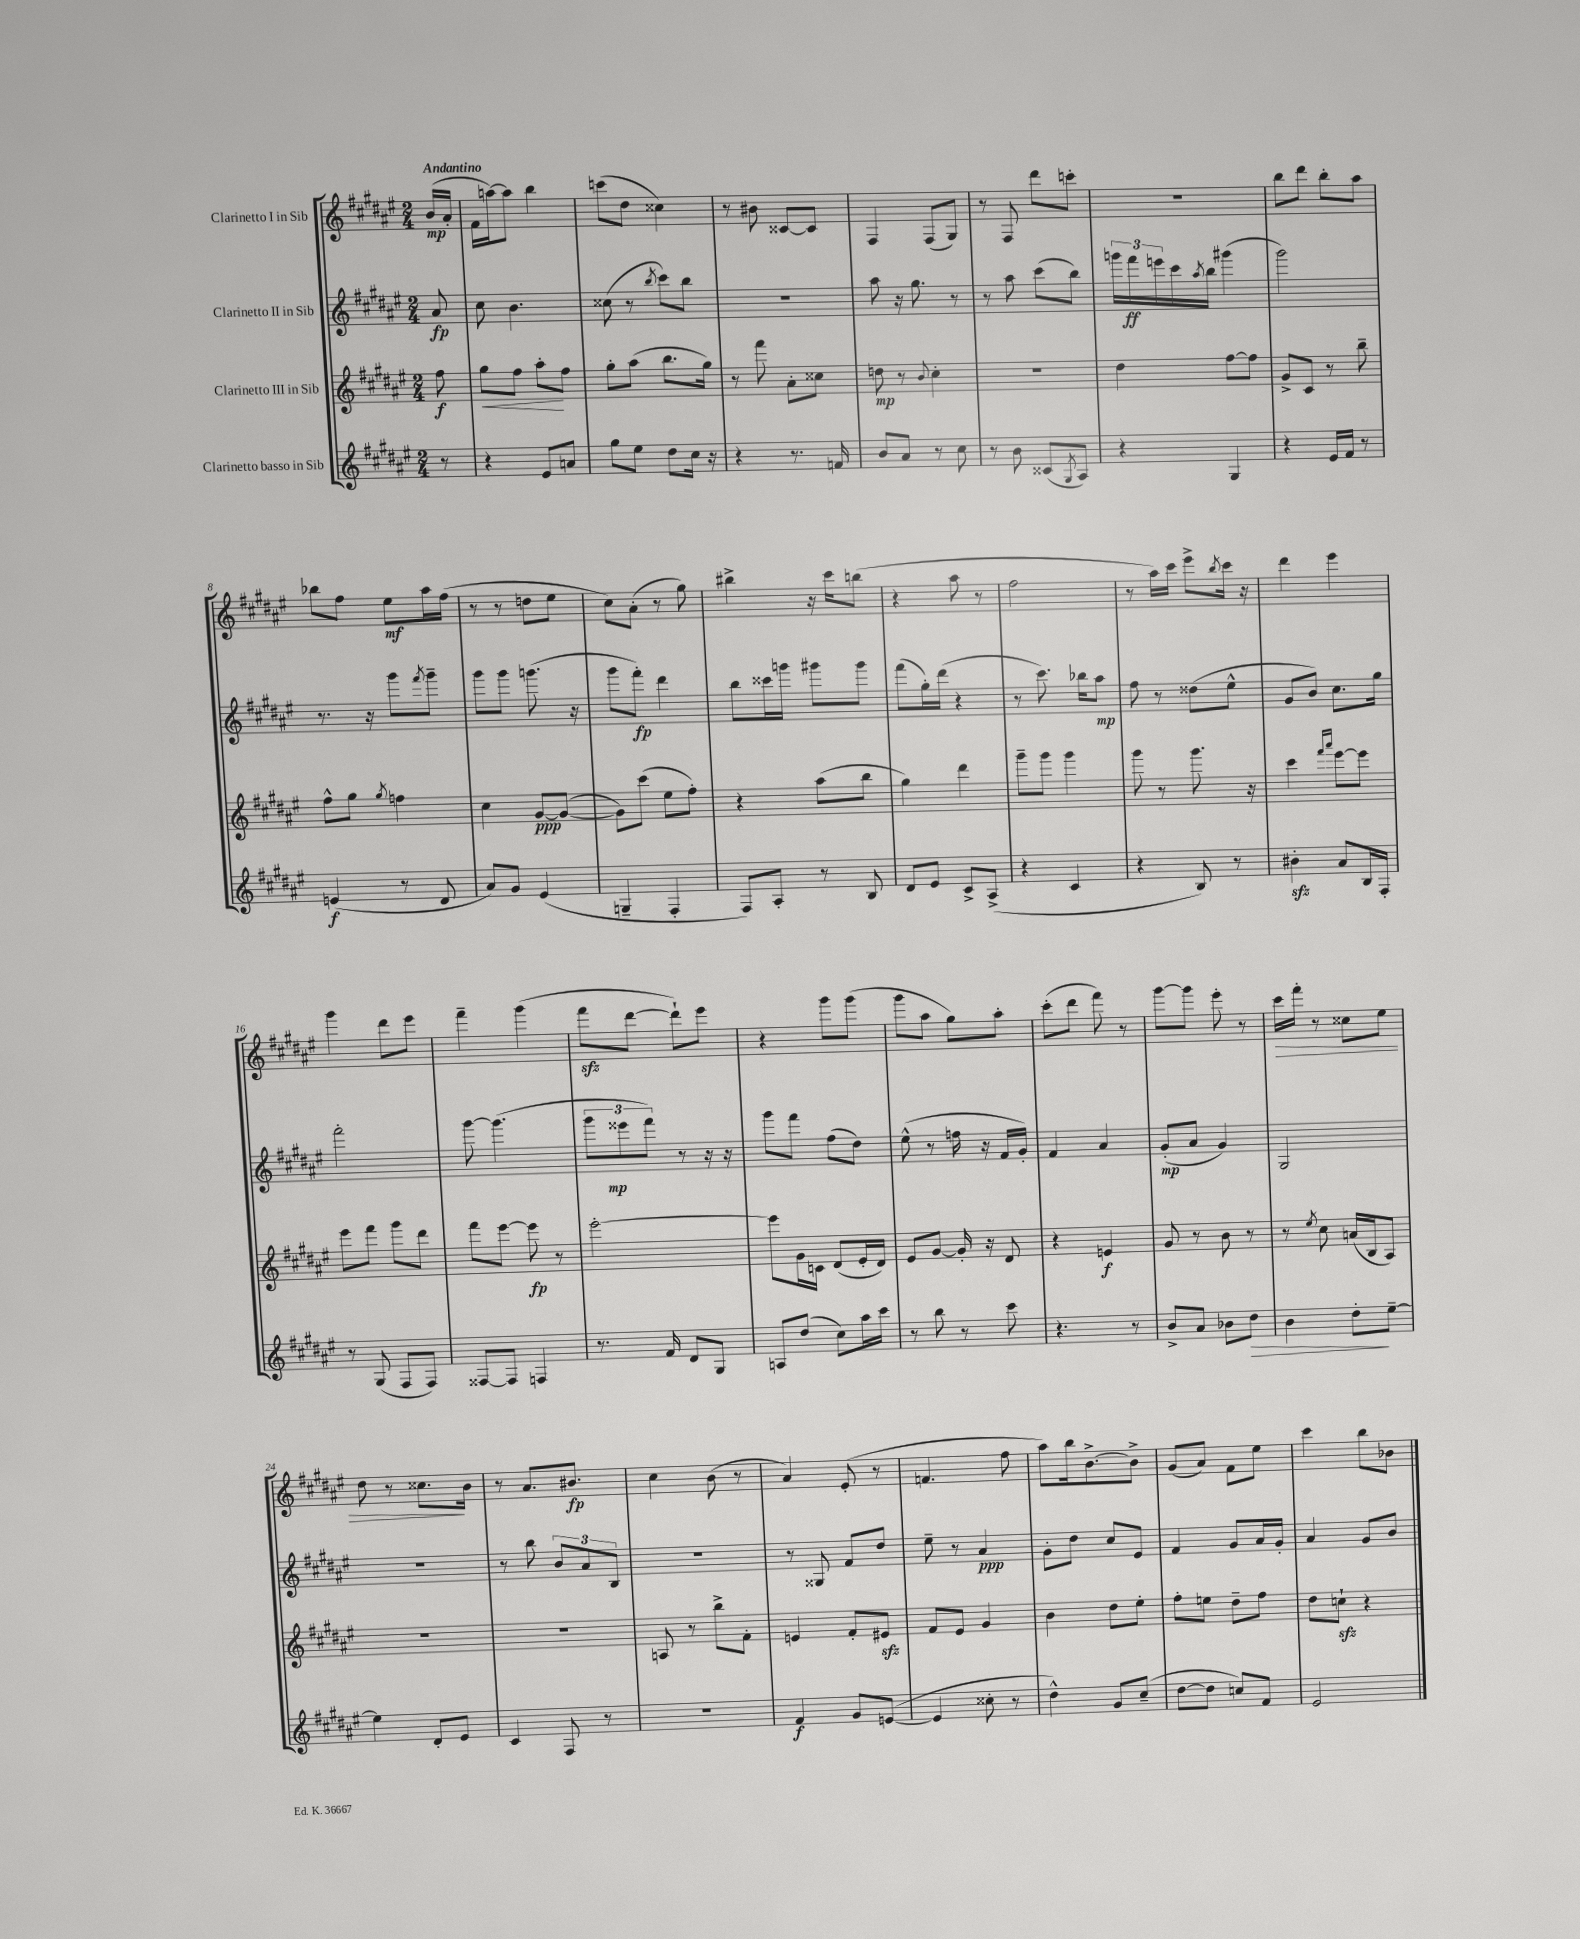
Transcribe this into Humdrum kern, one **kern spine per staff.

**kern	**kern	**kern	**kern
*staff4	*staff3	*staff2	*staff1
*clefG2	*clefG2	*clefG2	*clefG2
*k[f#c#g#d#a#e#]	*k[f#c#g#d#a#e#]	*k[f#c#g#d#a#e#]	*k[f#c#g#d#a#e#]
*M2/4	*M2/4	*M2/4	*M2/4
8r	8ff#	8a#	(16b
.	.	.	16a#'
=	=	=	=
4r	8gg#	8cc#	16f#
.	.	.	[16aa)
.	8ff#	4.b	8aa]
8e#	8aa#'	.	4bb
8a	8ff#	.	.
=	=	=	=
8gg#	8gg#'	(8cc##	(8ccc
8ee#	(8aa#	8r	8dd#
.	.	8qbb	.
8dd#	8.bb	8ccc#)	4cc##)
16cc#	.	8bb	.
16r	16gg#)	.	.
=	=	=	=
4r	8r	2r	8r
.	8fff#	.	8b#
8.r	8a#'	.	[8c##
.	8cc##	.	8c##]
16f	.	.	.
=	=	=	=
8b	8dd	8aa#	4F#
8a#	8r	16r	.
.	.	8.gg#	.
.	8qqb	.	.
8r	4cc#'	.	(8F#
8cc#	.	8r	8G#)
=	=	=	=
8r	2r	8r	8r
8b	.	8aa#	8F#
(8c##	.	(8ccc#	8ddd#
8qG#	.	.	.
8A#)	.	8bb)	8ccc'
=	=	=	=
4r	4dd#	24ggg	2r
.	.	24fff#	.
.	.	24eee	.
.	.	16ccc#	.
.	.	8qaa#	.
.	.	16bb	.
4G#	[8ff#	(4ggg#	.
.	8ff#]	.	.
=	=	=	=
4r	8g#^	2ggg#)	8bb
.	8c#	.	8ddd#
16e#	8r	.	8bb'
16f#	.	.	.
8r	8bb~	.	8aa#
=	=	=	=
(4e	8ff#^^	8.r	8bb-
.	8gg#	.	8ff#
.	.	16r	.
.	8qgg#	.	.
8r	4ff	8ggg#	8ee#
.	.	8qfff#	.
8d#	.	8ggg#~	16aa#
.	.	.	(16ff#
=	=	=	=
8a#)	4cc#	8ggg#	8r
8g#	.	8ggg#	8r
(4e#	[8g#	(8.ggg	8dd
.	(8g#_	.	8ee#
.	.	16r	.
=	=	=	=
4G~	8g#])	8ggg#	8cc#)
.	(8ccc#	8fff#')	(8a#'
4F#'	8ee#	4ddd#	8r
.	8ff#')	.	8gg#)
=	=	=	=
8F#)	4r	8bb	4bb#^
8A#'	.	16ccc##	.
.	.	16ggg	.
8r	(8aa#	8ggg#	16r
.	.	.	16ccc#
8B	8bb	8ggg#	(8bb
=	=	=	=
8d#	4gg#)	(8fff#	4r
8e#	.	16gg#')	.
.	.	(16ddd#	.
8c#^	4ddd#	4r	8aa#
(8A#^	.	.	8r
=	=	=	=
4r	8ggg#~	8r	2ff#
.	8ggg#	8.ccc#)	.
4c#	4ggg#	.	.
.	.	16bb-	.
.	.	8aa#	.
=	=	=	=
4r	8ggg#	8ff#	8r
.	8r	8r	16aa#)
.	.	.	16ccc#
8B)	8.ggg#	(8dd##	8eee#^
.	.	.	8qbb
8r	.	8ee#^^	16ccc#
.	16r	.	16r
=	=	=	=
4b#'	4ccc#	8g#	4ddd#
.	.	8b)	.
.	16qqfff#	.	.
.	16qqaaa#	.	.
8a#	[8eee#	8.cc#	4eee#
16B	8eee#]	.	.
16F#'	.	16gg#	.
=	=	=	=
8r	8eee#	2fff#'	4ggg#
(8G#	8fff#	.	.
8F#	8ggg#	.	8ddd#
8F#)	8ddd#	.	8eee#
=	=	=	=
[8F##	8fff#	[8ggg#	4fff#~
8F##]	[8eee#	(4.ggg#]	.
4F	8eee#]	.	(4ggg#
.	8r	.	.
=	=	=	=
8.r	[2eee#'	12ggg#	8fff#
.	.	12eee##	.
.	.	.	[8ddd#
.	.	12fff#)	.
16f#	.	.	.
8d#	.	8r	8ddd#`])
8G#	.	16r	8eee#
.	.	16r	.
=	=	=	=
8A	8eee#]	8ggg#	4r
(8dd#	16g#	8fff#	.
.	16c	.	.
8cc#)	(8d#	(8ff#	8ggg#
16aa#	16e#'	8dd#)	(8ggg#
16ccc#	16d#)	.	.
=	=	=	=
8r	8e#	(8ee#^^	8ggg#
8bb	[8g#	8r	8aa#
8r	16g#']	16ff	8gg#)
.	16r	16r	.
8ccc#	8d#	16f#	8aa#'
.	.	16g#')	.
=	=	=	=
4.r	4r	4f#	(8ccc#'
.	.	.	8ddd#
.	4e	4a#	8fff#)
8r	.	.	8r
=	=	=	=
8b^	8g#	(8g#'	[8ggg#
8a#	8r	8a#	8ggg#]
8b-	8b	4g#)	8eee#'
8dd#	8r	.	8r
=	=	=	=
4b	8r	2G#	16ccc#
.	.	.	16fff#'
.	8qee#	.	.
.	8cc#	.	8r
8dd#'	(16a	.	8cc##
.	16B	.	.
[8ee#~	8A#)	.	8ee#
=	=	=	=
4ee#]	2r	2r	8dd#
.	.	.	8r
8d#'	.	.	8.cc##
8e#	.	.	.
.	.	.	16b
=	=	=	=
4c#	2r	8r	8r
.	.	8bb	8.a#
8F#	.	12b	.
.	.	.	8.b#
.	.	12a#	.
8r	.	.	.
.	.	12B	.
=	=	=	=
2r	8A	2r	4cc#
.	8r	.	.
.	8bb^	.	(8b
.	8f#'	.	8r
=	=	=	=
4f#	4e	8r	4a#)
.	.	8G##	.
8g#	8f#'	8f#	(8e#'
([8e	8e#	8dd#	8r
=	=	=	=
4e]	8f#	8ee#~	4.f
.	8e#	8r	.
8cc##'	4g#	4a#	.
8r	.	.	8ff#
=	=	=	=
4dd#^^)	4b	8g#'	8aa#)
.	.	8dd#	16bb
.	.	.	[8.b^
8g#	8dd#	8cc#	.
(8cc#~	8ee#'	8e#	8b^]
=	=	=	=
[8dd#	8ff#'	4f#	(8g#
8dd#]	8ee	.	8a#)
8cc)	8dd#~	8g#	8f#
8f#	8ff#	16a#	8ee#
.	.	16g#'	.
=	=	=	=
2e#	8dd#	4a#	4ccc#
.	8cc`	.	.
.	4r	8g#	8bb
.	.	8b	8b-
==	==	==	==
*-	*-	*-	*-
